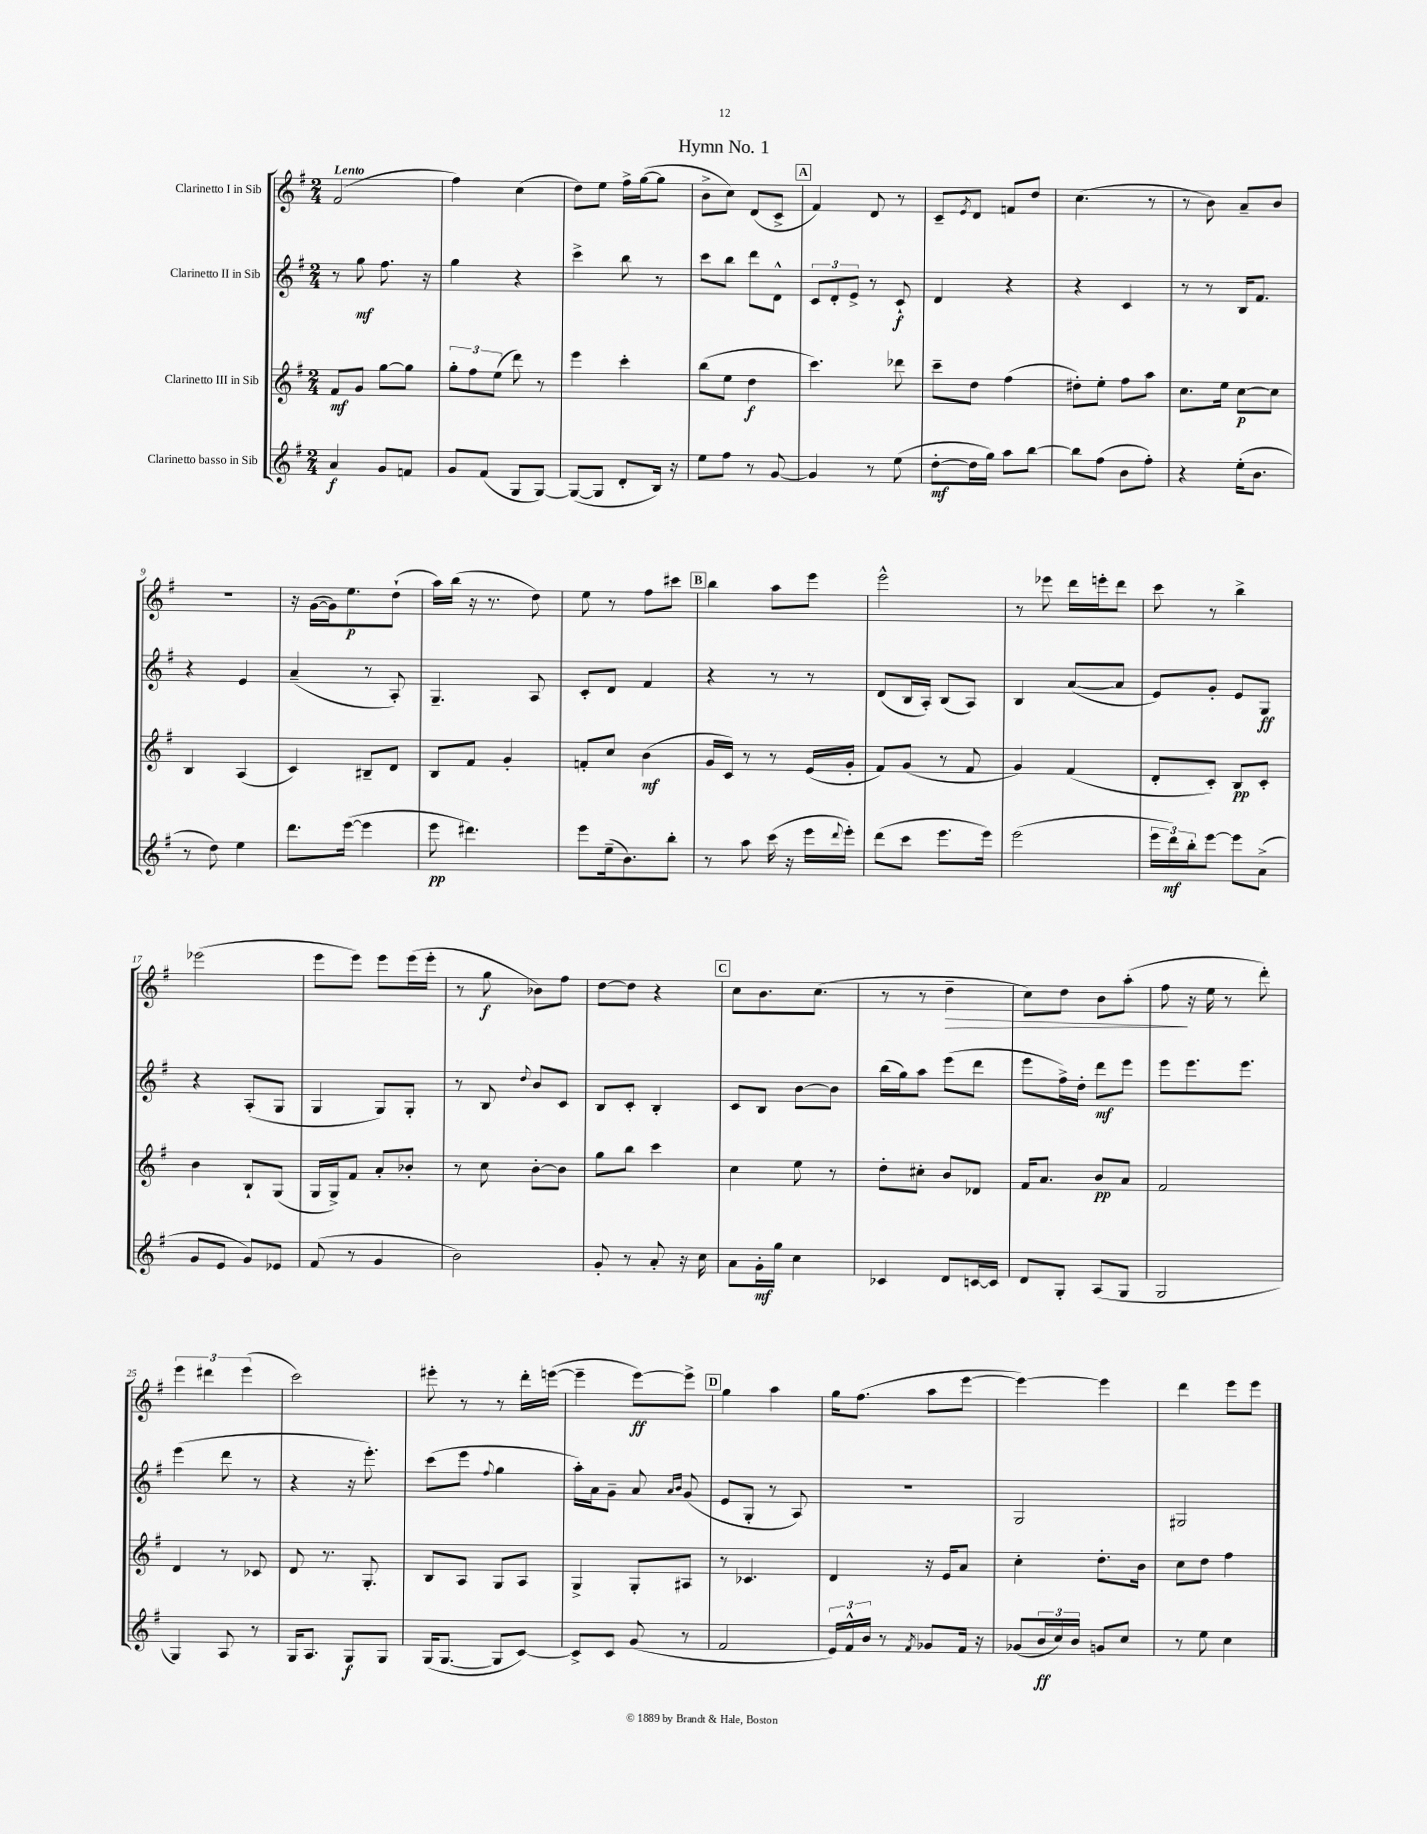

**kern	**dynam	**kern	**dynam	**kern	**dynam	**kern	**dynam
*part4	*part4	*part3	*part3	*part2	*part2	*part1	*part1
*staff4	*staff4	*staff3	*staff3	*staff2	*staff2	*staff1	*staff1
*I"Clarinetto basso in Sib	*	*I"Clarinetto III in Sib	*	*I"Clarinetto II in Sib	*	*I"Clarinetto I in Sib	*
*clefG2	*	*clefG2	*	*clefG2	*	*clefG2	*
*k[f#]	*	*k[f#]	*	*k[f#]	*	*k[f#]	*
*M2/4	*	*M2/4	*	*M2/4	*	*M2/4	*
=1	=1	=1	=1	=1	=1	=1	=1
!	!	!	!	!	!	!LO:TX:a:B:t=Lento	!
4a/	f	8f#/L	mf	8r	.	(2f#/	.
.	.	8g/J	.	8gg\	mf	.	.
8g/L	.	[8gg\L	.	8.ff#\	.	.	.
8fn/J	.	8gg\J]	.	.	.	.	.
.	.	.	.	16r	.	.	.
=2	=2	=2	=2	=2	=2	=2	=2
8g/L	.	12gg'\L	.	4gg\	.	4ff#\)	.
.	.	12ff#\	.	.	.	.	.
(8f#/J	.	.	.	.	.	.	.
.	.	(12ee\J	.	.	.	.	.
8G/L	.	8ddd\)	.	4r	.	(4cc\	.
[8G/J)	.	8r	.	.	.	.	.
=3	=3	=3	=3	=3	=3	=3	=3
(8G/L_	.	4eee\	.	4ccc^\	.	8dd\L)	.
8G/J]	.	.	.	.	.	8ee\J	.
8d'/L	.	4ccc'\	.	8bb\	.	16ff#^\LL	.
.	.	.	.	.	.	([16gg\J	.
16B/Jk)	.	.	.	8r	.	8gg\J]	.
16r	.	.	.	.	.	.	.
=4	=4	=4	=4	=4	=4	=4	=4
8ee\L	.	(8bb\L	.	8ccc\L	.	8b^\L	.
8ff#\J	.	8ee\J	.	8bb\J	.	8cc\J)	.
8r	.	4dd\	f	8ddd\L	.	(8d/L	.
[8g/	.	.	.	8d^^\J	.	8c^/J	.
!!LO:REH:place=s1:t=A
=5	=5	=5	=5	=5	=5	=5	=5
4g/]	.	4.ccc\)	.	12c/L	.	4f#/)	.
.	.	.	.	12d'/	.	.	.
.	.	.	.	12e^/J	.	.	.
8r	.	.	.	8r	.	8d/	.
(8ee\	.	8ddd-X\	.	8c`/	f	8r	.
=6	=6	=6	=6	=6	=6	=6	=6
[8dd'\L	mf	8ccc~\L	.	4d/	.	8c~/L	.
.	.	.	.	.	.	8qe/	.
16dd\L]	.	8dd\J	.	.	.	8d/J	.
16gg\JJ)	.	.	.	.	.	.	.
8aa\L	.	(4ff#\	.	4r	.	8fn/L	.
[8bb\J	.	.	.	.	.	8dd/J	.
=7	=7	=7	=7	=7	=7	=7	=7
8bb\L]	.	8dd#X'\L)	.	4r	.	(4.cc\	.
(8ff#\J	.	8ee'\J	.	.	.	.	.
8b\L	.	8ff#\L	.	4c/	.	.	.
8ff#'\J)	.	8aa\J	.	.	.	8r	.
=8	=8	=8	=8	=8	=8	=8	=8
4r	.	8.cc\L	.	8r	.	8r	.
.	.	.	.	8r	.	8b\)	.
.	.	16ee\Jk	.	.	.	.	.
(16ee'\KL	.	[8cc\L	p	16B/KL	.	8a~/L	.
8.b\J	.	.	.	8.f#/J	.	.	.
.	.	8cc\J]	.	.	.	8b/J	.
!!LO:LB:g=z
=9	=9	=9	=9	=9	=9	=9	=9
8r	.	4B/	.	4r	.	2r	.
8dd\)	.	.	.	.	.	.	.
4ee\	.	(4A/	.	4e/	.	.	.
=10	=10	=10	=10	=10	=10	=10	=10
8.ddd\L	.	4c/)	.	(4a~/	.	16r	.
.	.	.	.	.	.	([16g\LL	.
.	.	.	.	.	.	16g\J])	.
([16eee\Jk	.	.	.	.	.	8.ee\	p
4eee\]	.	8B#X~/L	.	8r	.	.	.
.	.	8d/J	.	8A'/)	.	(8dd`\J	.
=11	=11	=11	=11	=11	=11	=11	=11
8eee\	pp	8B/L	.	4.G~/	.	16aa\LL)	.
.	.	.	.	.	.	(16bb\JJ	.
4.ddd#X\)	.	8f#/J	.	.	.	16r	.
.	.	.	.	.	.	8.r	.
.	.	4g'/	.	.	.	.	.
.	.	.	.	8A/	.	8dd\)	.
=12	=12	=12	=12	=12	=12	=12	=12
8eee\L	.	8fn'/L	.	8c'/L	.	8ee\	.
(16ee~\k	.	8cc/J	.	8d/J	.	8r	.
8.b\)	.	.	.	.	.	.	.
.	.	(4b\	mf	4f#/	.	8ff#\L	.
8bb'\J	.	.	.	.	.	8ccc#X\J	.
!!LO:REH:place=s1:t=B
=13	=13	=13	=13	=13	=13	=13	=13
8r	.	16g/LL	.	4r	.	4bb\	.
.	.	16c/JJ)	.	.	.	.	.
8aa\	.	8r	.	.	.	.	.
(16ccc\	.	8r	.	8r	.	8aa\L	.
16r	.	.	.	.	.	.	.
16eee\LL	.	(16e/LL	.	8r	.	8eee\J	.
8qqddd/	.	.	.	.	.	.	.
16eee'\JJ)	.	16g'/JJ	.	.	.	.	.
=14	=14	=14	=14	=14	=14	=14	=14
(8ddd\L	.	8f#/L)	.	(8d/L	.	2eee^^\	.
8ccc\J	.	(8g/J	.	16B/L	.	.	.
.	.	.	.	16A'/JJ)	.	.	.
8.eee\L	.	8r	.	(8B/L	.	.	.
.	.	8f#/	.	8A/J)	.	.	.
16eee\Jk)	.	.	.	.	.	.	.
=15	=15	=15	=15	=15	=15	=15	=15
(2eee\	.	4g/)	.	4B/	.	8r	.
.	.	.	.	.	.	8eee-X\	.
.	.	(4f#/	.	([8a/L	.	16ddd\LL	.
.	.	.	.	.	.	16eeen'\J	.
.	.	.	.	8a/J]	.	8ddd\J	.
=16	=16	=16	=16	=16	=16	=16	=16
24eee\LL	.	8d'/L	.	8e/L)	.	8ccc\	.
24ddd\)	mf	.	.	.	.	.	.
24bb'\J	.	.	.	.	.	.	.
[8eee\J	.	8c'/J)	.	8g'/J	.	8r	.
8eee\L]	.	8B/L	pp	8e/L	.	4bb^\	.
(8a^\J	.	8c'/J	.	8G/J	ff	.	.
!!LO:LB:g=z
=17	=17	=17	=17	=17	=17	=17	=17
8g/L	.	4b\	.	4r	.	(2eee-X\	.
8e/J	.	.	.	.	.	.	.
8g/L)	.	8B`/L	.	(8A'/L	.	.	.
8e-X/J	.	(8G/J	.	8G/J	.	.	.
=18	=18	=18	=18	=18	=18	=18	=18
(8f#/	.	16G/LL	.	4G/	.	8eee\L	.
.	.	16G^/J)	.	.	.	.	.
8r	.	8f#/J	.	.	.	8eee\J)	.
4g/	.	8a'/L	.	8G/L)	.	8eee\L	.
.	.	8b-X'/J	.	8G'/J	.	(16eee\L	.
.	.	.	.	.	.	16eee'\JJ	.
=19	=19	=19	=19	=19	=19	=19	=19
2b\)	.	8r	.	8r	.	8r	.
.	.	8cc\	.	8B/	.	8gg\	f
.	.	.	.	8qqdd/	.	.	.
.	.	[8b'\L	.	8b/L	.	8b-X\L)	.
.	.	8b\J]	.	8c/J	.	8ff#\J	.
=20	=20	=20	=20	=20	=20	=20	=20
8g'/	.	8gg\L	.	8B/L	.	[8dd\L	.
8r	.	8bb\J	.	8c'/J	.	8dd\J]	.
8a'/	.	4ccc\	.	4B'/	.	4r	.
16r	.	.	.	.	.	.	.
16cc\	.	.	.	.	.	.	.
!!LO:REH:place=s1:t=C
=21	=21	=21	=21	=21	=21	=21	=21
8a\L	.	4cc\	.	8c/L	.	8cc\L	.
16g'\L	mf	.	.	8B/J	.	8.b\	.
16gg\JJ	.	.	.	.	.	.	.
4cc\	.	8ee\	.	[8b\L	.	.	.
.	.	.	.	.	.	(8.cc\J	.
.	.	8r	.	8b\J]	.	.	.
=22	=22	=22	=22	=22	=22	=22	=22
4c-X/	.	8dd'\L	.	(16bb\LL	.	8r	.
.	.	.	.	16gg\J)	.	.	.
.	.	8cc#X'\J	.	8aa\J	.	8r	.
!	!	!	!	!	!	!	!LO:HP:b
8d/L	.	8b/L	.	(8eee\L	.	4dd~\	>
[16cn/L	.	8d-X/J	.	8ddd\J	.	.	.
16c/JJ]	.	.	.	.	.	.	.
=23	=23	=23	=23	=23	=23	=23	=23
8d/L	.	16f#/KL	.	8eee\L	.	8cc\L)	.
.	.	8.a/J	.	.	.	.	.
8G'/J	.	.	.	16ff#^\L)	.	8dd\J	.
.	.	.	.	16dd'\JJ	.	.	.
(8A/L	.	8b/L	pp	8ddd\L	mf	8b\L	.
8G/J	.	8a/J	.	8eee\J	.	(8aa'\J	.
=24	=24	=24	=24	=24	=24	=24	=24
2G/	.	2f#/	.	8eee\L	.	8ff#\	.
.	.	.	.	8.eee\	.	16r	]
.	.	.	.	.	.	16ee\	.
.	.	.	.	.	.	8r	.
.	.	.	.	8.eee\J	.	.	.
.	.	.	.	.	.	8ddd'\)	.
!!LO:LB:g=z
=25	=25	=25	=25	=25	=25	=25	=25
4G/)	.	4d/	.	(4eee\	.	6eee\	.
.	.	.	.	.	.	6ddd#X\	.
8A/	.	8r	.	8ddd\	.	.	.
.	.	.	.	.	.	(6eee\	.
8r	.	8c-X/	.	8r	.	.	.
=26	=26	=26	=26	=26	=26	=26	=26
16G/KL	.	8d/	.	4r	.	2ccc\)	.
8.A/J	.	.	.	.	.	.	.
.	.	8.r	.	.	.	.	.
8G/L	f	.	.	16r	.	.	.
.	.	8.G'/	.	8.eee'\)	.	.	.
8G/J	.	.	.	.	.	.	.
=27	=27	=27	=27	=27	=27	=27	=27
(16G/KL	.	8B/L	.	(8ccc\L	.	8eee#X'\	.
[8.G/J	.	.	.	.	.	.	.
.	.	8A/J	.	8eee\J	.	8r	.
.	.	.	.	8qqff#/	.	.	.
8G/L]	.	8G/L	.	4gg\	.	8r	.
[8c/J)	.	8A/J	.	.	.	16ddd'\LL	.
.	.	.	.	.	.	([16eeen\JJ	.
=28	=28	=28	=28	=28	=28	=28	=28
8c^/L]	.	4G^/	.	16aa'\LL)	.	4eee~\]	.
.	.	.	.	16a\J	.	.	.
8c/J	.	.	.	8g~\J	.	.	.
(8g/	.	8G'/L	.	8a/	.	[8eee\L)	ff
.	.	.	.	16qqa/LL	.	.	.
.	.	.	.	16qqb/JJ	.	.	.
8r	.	8A#X/J	.	(8g/	.	8eee^\J]	.
!!LO:REH:place=s1:t=D
=29	=29	=29	=29	=29	=29	=29	=29
2f#/	.	8r	.	8e/L	.	4gg\	.
.	.	4.c-X/	.	8G'/J	.	.	.
.	.	.	.	8r	.	4aa\	.
.	.	.	.	8A/)	.	.	.
=30	=30	=30	=30	=30	=30	=30	=30
24e/LL)	.	4d/	.	2r	.	16gg\KL	.
24f#^^/	.	.	.	.	.	.	.
.	.	.	.	.	.	(8.ff#\J	.
24b/JJ	.	.	.	.	.	.	.
8r	.	.	.	.	.	.	.
8qf#/	.	.	.	.	.	.	.
8g-X/L	.	16r	.	.	.	8aa\L	.
.	.	16e/KL	.	.	.	.	.
16f#/Jk	.	8a/J	.	.	.	[8eee\J	.
16r	.	.	.	.	.	.	.
=31	=31	=31	=31	=31	=31	=31	=31
(8g-X/L	.	4cc'\	.	2G/	.	4eee\_)	.
24b/L	ff	.	.	.	.	.	.
24cc/)	.	.	.	.	.	.	.
24b/JJ	.	.	.	.	.	.	.
8gn/L	.	8.dd'\L	.	.	.	4eee\]	.
8cc/J	.	.	.	.	.	.	.
.	.	16b\Jk	.	.	.	.	.
=32	=32	=32	=32	=32	=32	=32	=32
8r	.	8cc\L	.	2G#X/	.	4ddd\	.
8ee\	.	8dd\J	.	.	.	.	.
4cc\	.	4ff#\	.	.	.	8eee\L	.
.	.	.	.	.	.	8eee\J	.
==	==	==	==	==	==	==	==
*-	*-	*-	*-	*-	*-	*-	*-
